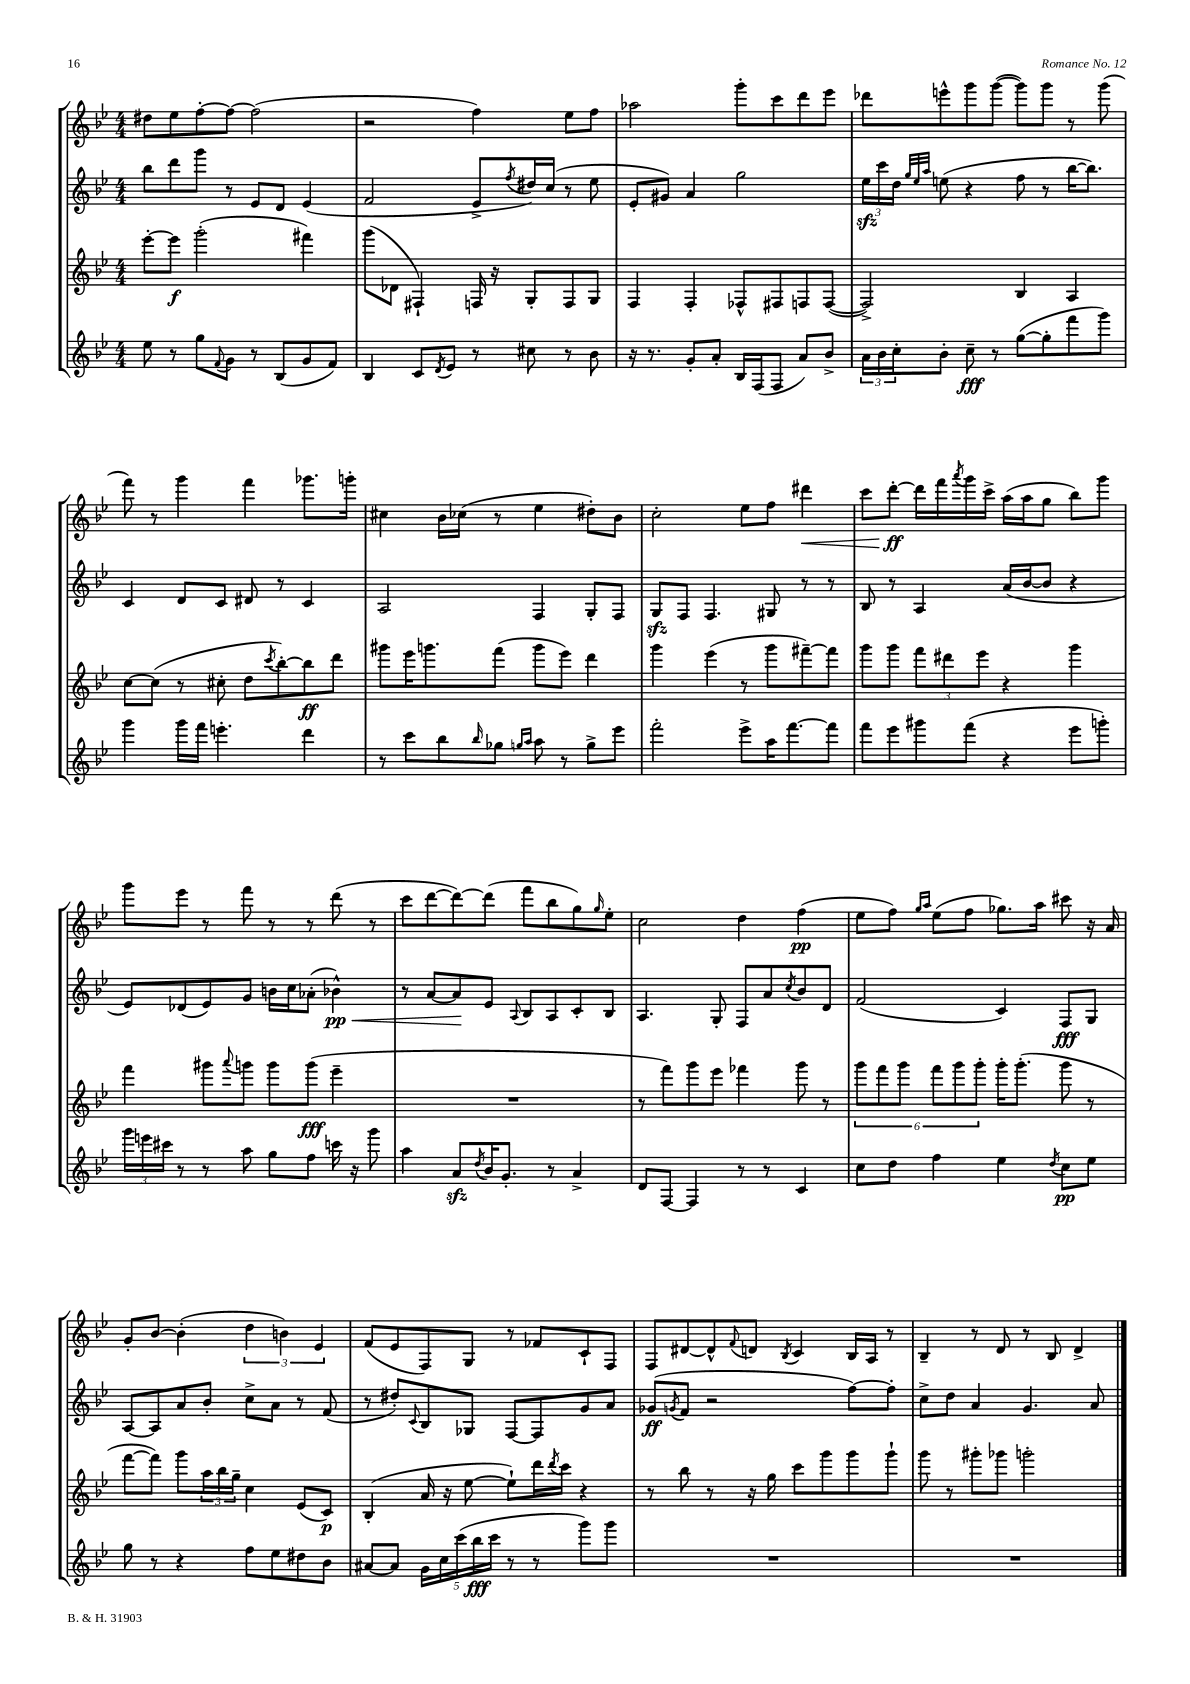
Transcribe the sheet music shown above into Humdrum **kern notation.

**kern	**kern	**kern	**kern
*staff4	*staff3	*staff2	*staff1
*clefG2	*clefG2	*clefG2	*clefG2
*k[b-e-]	*k[b-e-]	*k[b-e-]	*k[b-e-]
*M4/4	*M4/4	*M4/4	*M4/4
8ee-	[8eee-'	8bb-	8dd#
8r	8eee-]	8ddd	8ee-
8gg	(2ggg'	8ggg	[8ff'
8qqf	.	.	.
8g	.	8r	8ff_
8r	.	8e-	(2ff]
(8B-	.	8d	.
8g	4fff#)	(4e-	.
8f)	.	.	.
=	=	=	=
4B-	(8ggg	2f	2r
.	8d-	.	.
8c	4F#`)	.	.
8qd	.	.	.
8e-	.	.	.
8r	16F	8e-^	4ff)
.	16r	.	.
.	.	8qff	.
8cc#	8G'	16dd#)	.
.	.	(16cc	.
8r	8F	8r	8ee-
8b-	8G	8ee-	8ff
=	=	=	=
16r	4F	8e-'	2aa-
8.r	.	.	.
.	.	8g#)	.
8g'	4F'	4a	.
8a'	.	.	.
16B-	8F-^^	2gg	8ggg'
(16F	.	.	.
8F	8F#	.	8ccc
8a)	8F	.	8ddd
8b-^	([8F	.	8eee-
=	=	=	=
24a	2F^])	24ee-	8ddd-
24b-	.	24ccc	.
24cc'	.	24dd	.
.	.	32qqgg	.
.	.	32qqee-	.
.	.	32qqaa	.
8b-'	.	(8ee	8eee^^
8cc~	.	4r	8ggg
8r	.	.	([8ggg
([8gg	4B-	8ff	8ggg])
8gg']	.	8r	8ggg
8fff	4A	[16bb-	8r
.	.	8.bb-])	.
8ggg)	.	.	(8ggg
=	=	=	=
4ggg	[8cc	4c	8fff)
.	(8cc]	.	8r
16ggg	8r	8d	4ggg
16fff	.	.	.
4.eee'	8cc#'	8c	.
.	8dd	8d#	4fff
.	8qccc	.	.
.	[8bb-')	8r	.
4ddd	8bb-]	4c	8.ggg-
.	8ddd	.	.
.	.	.	16ggg'
=	=	=	=
8r	8ggg#	2A	4cc#
8ccc	16eee-	.	.
.	8.ggg	.	.
8bb-	.	.	16b-
.	.	.	(16cc-
16qqbb-	.	.	.
8gg-	(8fff	.	8r
16qqgg	.	.	.
16qqaa	.	.	.
8aa	8ggg	4F	4ee-
8r	8eee-)	.	.
8gg^	4ddd	8G'	8dd#')
8eee-	.	8F	8b-
=	=	=	=
2fff'	4ggg	8G	2cc'
.	.	8F	.
.	(4eee-	4.F	.
8eee-^	8r	.	8ee-
16aa	8ggg	8G#	8ff
[8.fff	.	.	.
.	[8fff#~)	8r	4ddd#
8fff]	8fff#]	8r	.
=	=	=	=
8fff	8ggg	8B-	8ccc
8eee-	8ggg	8r	[8ddd'
8ggg#	12fff	4A	16ddd]
.	.	.	16fff
.	12ddd#	.	.
.	.	.	8qaaa
(8fff	.	.	16ggg
.	12eee-	.	.
.	.	.	16ccc^
4r	4r	(16a	(16aa
.	.	[16b-	16aa
.	.	8b-]	8gg
8eee-	4ggg	4r	8bb-)
8ggg')	.	.	8ggg
=	=	=	=
24ggg	4fff	8e-)	8ggg
24eee	.	.	.
24ccc#	.	.	.
8r	.	(8d-	8eee-
8r	8ggg#	8e-)	8r
.	8qqaaa	.	.
8aa	8ggg	8g	8fff
8gg	8ggg	16b	8r
.	.	16cc	.
8ff	(8ggg	(8a-'	8r
16ccc	4eee-~	4b-^^)	(8ddd
16r	.	.	.
8ggg	.	.	8r
=	=	=	=
4aa	1r	8r	8ccc
.	.	[8a	[8ddd
8a	.	8a]	8ddd_)
8qdd	.	.	.
16b-	.	8e-	(8ddd]
8.g'	.	.	.
.	.	8qqA	.
.	.	8B-	8fff
8r	.	8A	8bb-
4a^	.	8c'	8gg)
.	.	.	16qqgg
.	.	8B-	8ee-'
=	=	=	=
8d	8r	4.A	2cc
[8F	8fff)	.	.
4F]	8ggg	.	.
.	8eee-	8G'	.
8r	4fff-	8F	4dd
8r	.	8a	.
.	.	8qcc	.
4c	8ggg	8b-	(4ff
.	8r	8d	.
=	=	=	=
8cc	12ggg	(2f	8ee-
.	12fff	.	.
8dd	.	.	8ff)
.	12ggg	.	.
.	.	.	16qqgg
.	.	.	16qqaa
4ff	12fff	.	(8ee-
.	12ggg	.	.
.	.	.	8ff
.	12ggg'	.	.
4ee-	16ggg'	4c)	8.gg-)
.	(8.ggg'	.	.
.	.	.	16aa
8qdd	.	.	.
8cc	8ggg	8F	8ccc#
8ee-	8r	8G	16r
.	.	.	16a
=	=	=	=
8gg	[8fff	[8A	8g'
8r	8fff])	8A]	[8b-
4r	8ggg	8a	(4b-']
.	24aa	8b-'	.
.	24bb-	.	.
.	24gg~	.	.
8ff	4cc	8cc^	6dd
8ee-	.	8a	.
.	.	.	6b)
8dd#	(8e-	8r	.
.	.	.	6e-
8b-	8c)	(8f	.
=	=	=	=
[8a#	(4B-'	8r	(8f
8a#]	.	8dd#')	8e-
.	.	8qqc	.
20g	16a	8B-	8F)
20cc	.	.	.
.	16r	.	.
(20ccc	.	.	.
.	[8ee-	8G-	8G
20bb-	.	.	.
20ccc	.	.	.
8r	8ee-`])	[8F	8r
8r	16ddd	8F]	8f-
.	8qddd	.	.
.	16ccc	.	.
8ggg)	4r	8g	8c`
8ggg	.	8a	8F
=	=	=	=
1r	8r	(8g-	8F
.	.	8qg	.
.	8bb-	8f	[8d#
.	8r	2r	8d#^^]
.	.	.	8qqf
.	16r	.	8d
.	16gg	.	.
.	.	.	8qB-
.	8ccc	.	4c
.	8ggg	.	.
.	8ggg	[8ff)	16B-
.	.	.	16A
.	8ggg`	8ff']	8r
=	=	=	=
1r	8ggg	8cc^	4B-~
.	8r	8dd	.
.	8ggg#'	4a	8r
.	8ggg-	.	8d
.	2ggg'	4.g	8r
.	.	.	8B-
.	.	.	4d^
.	.	8a	.
==	==	==	==
*-	*-	*-	*-
